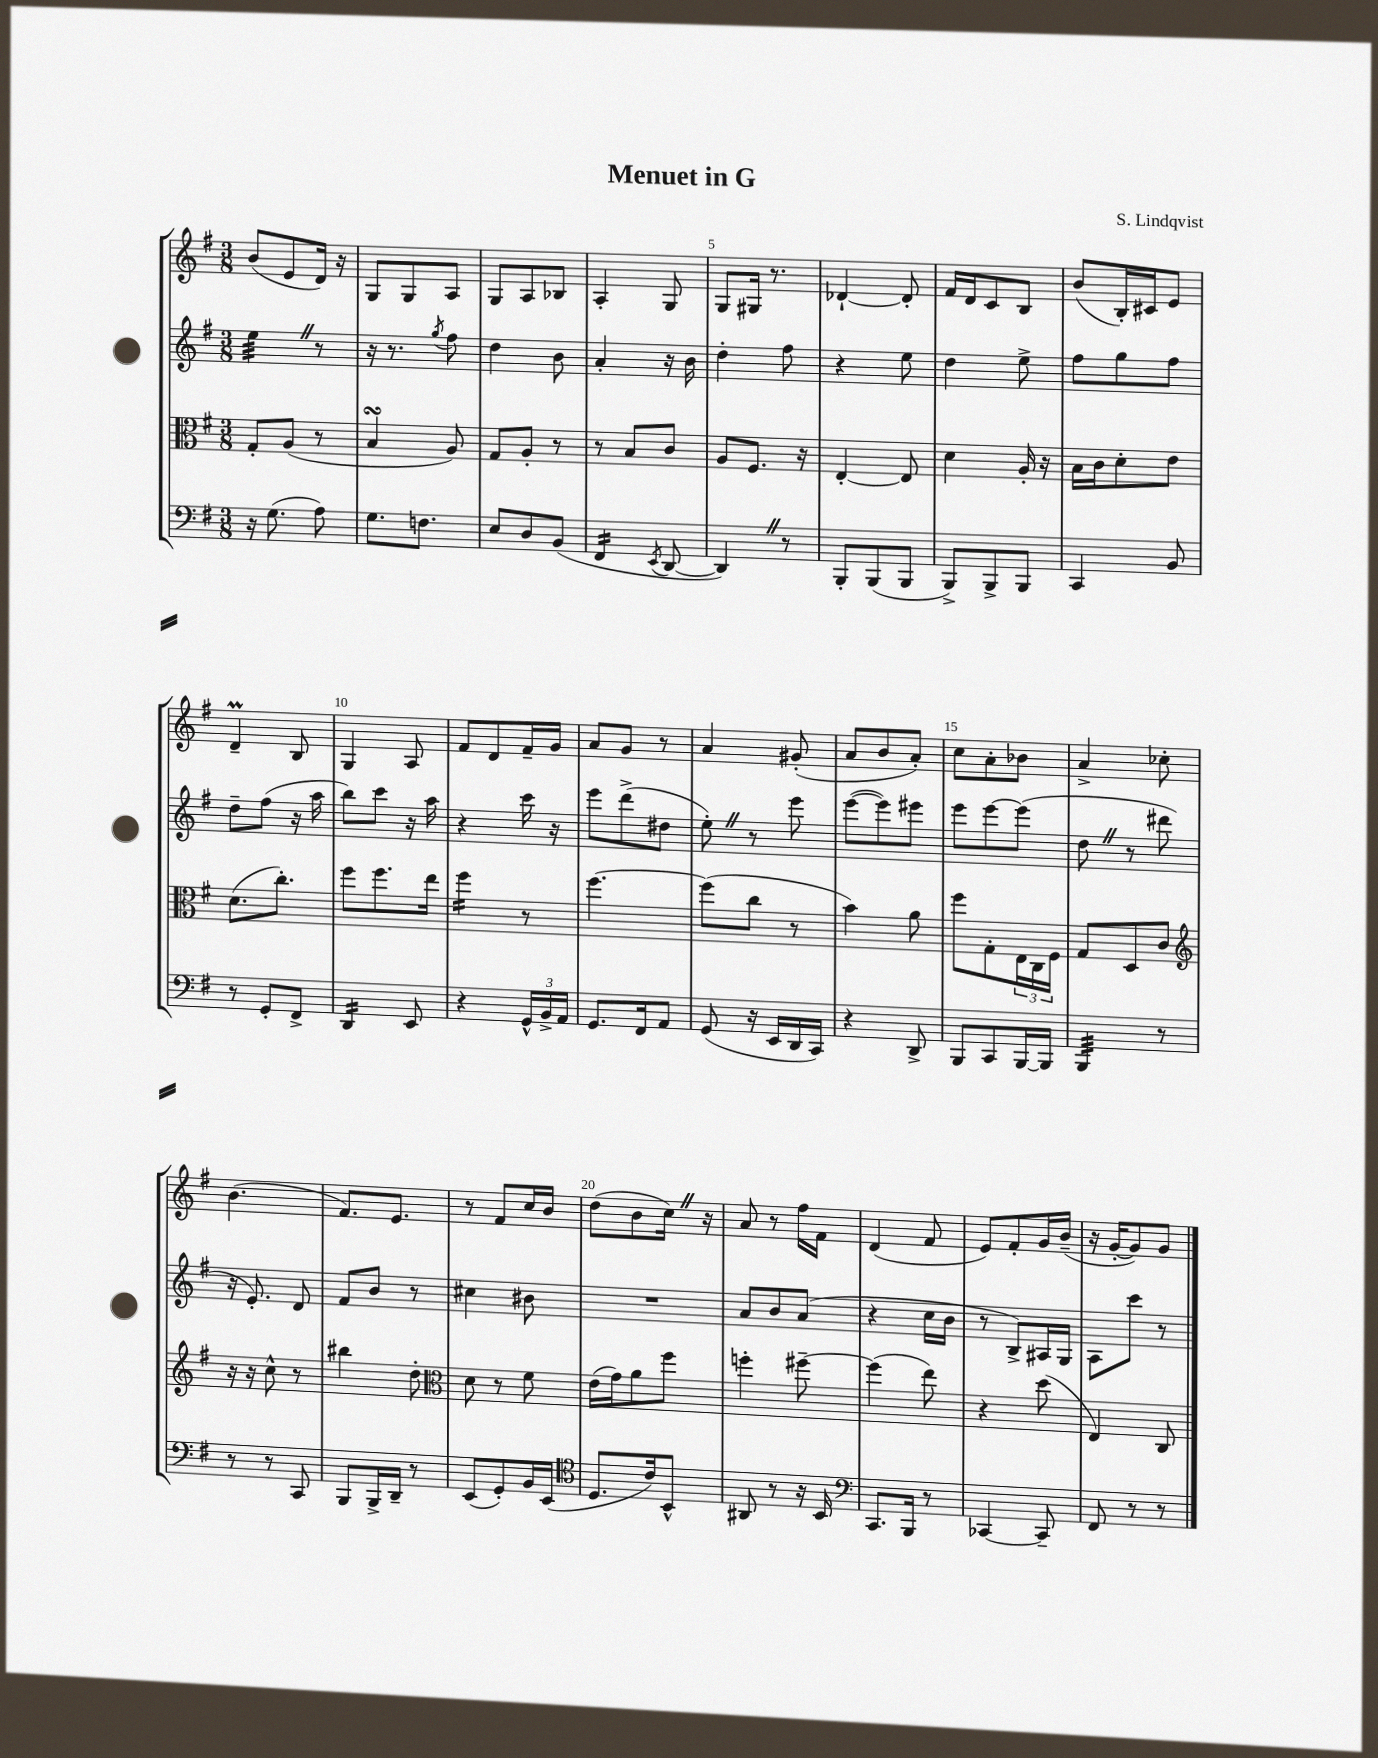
\header { title = "Menuet in G" composer = "S. Lindqvist" }
<<
\new StaffGroup <<
\new Staff = "s0" {
    \clef treble \key g \major \numericTimeSignature \time 3/8
    b'8( e'8 d'16) r16 |
    g8 g8 a8 |
    g8 a8 bes8 |
    a4-. g8 |
    g8 gis16 r8. |
    des'4~-! des'8-. |
    fis'16 d'16 c'8 b8 |
    b'8( b16-.) cis'16 e'8 |
    d'4--\prall b8 |
    g4 a8 |
    fis'8 d'8 fis'16-- g'16 |
    a'8 g'8 r8 |
    a'4 gis'8-.( |
    a'8 b'8 a'8-.) |
    c''8 a'8-. bes'8 |
    a'4-> ces''8-. |
    b'4.( |
    fis'8.) e'8. |
    r8 fis'8 c''16 b'16 |
    d''8( b'8 c''16) \once \override BreathingSign.text = \markup { \musicglyph "scripts.caesura.straight" } \breathe r16 |
    a'8 r8 fis''16 fis'16 |
    d'4( fis'8 |
    e'8) fis'8-. g'16 b'16--( |
    r16 g'16~-. g'8) g'8 \bar "|." |
}
\new Staff = "s1" {
    \clef treble \key g \major \numericTimeSignature \time 3/8
    e''4:32 \once \override BreathingSign.text = \markup { \musicglyph "scripts.caesura.straight" } \breathe r8 |
    r16 r8. \acciaccatura { g''8 } fis''8 |
    d''4 b'8 |
    a'4-. r16 b'16 |
    d''4-. fis''8 |
    r4 e''8 |
    d''4 e''8-> |
    fis''8 g''8 fis''8 |
    d''8-- fis''8( r16 a''16 |
    b''8) c'''8 r16 a''16 |
    r4 c'''16 r16 |
    e'''8 d'''8->( dis''8 |
    e''8-.) \once \override BreathingSign.text = \markup { \musicglyph "scripts.caesura.straight" } \breathe r8 e'''8 |
    e'''8~( e'''8) eis'''8 |
    e'''8 e'''8~ e'''8( |
    d''8 \once \override BreathingSign.text = \markup { \musicglyph "scripts.caesura.straight" } \breathe r8 dis'''8 |
    r16 e'8.-.) d'8 |
    fis'8 b'8 r8 |
    cis''4 bis'8 |
    R4. |
    a'8 b'8 a'8( |
    r4 c''16 b'16 |
    r8 b8->) ais16 g16 |
    a8 c'''8 r8 \bar "|." |
}
\new Staff = "s2" {
    \clef alto \key g \major \numericTimeSignature \time 3/8
    g8-. a8( r8 |
    b4\turn a8) |
    g8 a8-. r8 |
    r8 b8 c'8 |
    a8 fis8. r16 |
    e4~-. e8 |
    d'4 a16-. r16 |
    b16 c'16 d'8-. e'8 |
    d'8.( c''8.-.) |
    fis''8 fis''8. e''16 |
    fis''4:16 r8 |
    fis''4.~ |
    fis''8( c''8 r8 |
    b'4) a'8 |
    fis''8 g8-. \tuplet 3/2 { e16 c16 fis16 } |
    g8 d8 c'8 |
    \clef treble r16 r16 c''8-^ r8 |
    bis''4 d''8-. |
    \clef alto d'8 r8 fis'8 |
    e'16( g'16) a'8 fis''8 |
    f''4-. fis''8~-- |
    fis''4( e''8) |
    r4 d''8( |
    e4) c8 \bar "|." |
}
\new Staff = "s3" {
    \clef bass \key g \major \numericTimeSignature \time 3/8
    r16 g8.( a8) |
    g8. f8. |
    e8 d8 b,8( |
    fis,4:16 \acciaccatura { e,8 } d,8~ |
    d,4) \once \override BreathingSign.text = \markup { \musicglyph "scripts.caesura.straight" } \breathe r8 |
    b,,8-. b,,8( b,,8 |
    b,,8->) b,,8-> b,,8 |
    c,4 b,8 |
    r8 g,8-. fis,8-> |
    d,4:16 e,8 |
    r4 \tuplet 3/2 { g,16-^ b,16-> a,16 } |
    g,8. fis,16 a,8 |
    g,8( r16 e,16 d,16 c,16) |
    r4 d,8-> |
    b,,8 c,8 b,,16~ b,,16 |
    b,,4:32 r8 |
    r8 r8 c,8 |
    b,,8 b,,16-> d,16-- r8 |
    e,8( g,8-.) b,16 e,16( |
    \clef tenor d8. c'16) b,8-^ |
    ais,8 r8 r16 b,16 |
    \clef bass c,8. b,,16 r8 |
    ces,4~ ces,8-- |
    fis,8 r8 r8 \bar "|." |
}
>>
>>
\layout { \context { \Score \override BarNumber.break-visibility = ##(#f #t #t) barNumberVisibility = #(every-nth-bar-number-visible 5) } }
